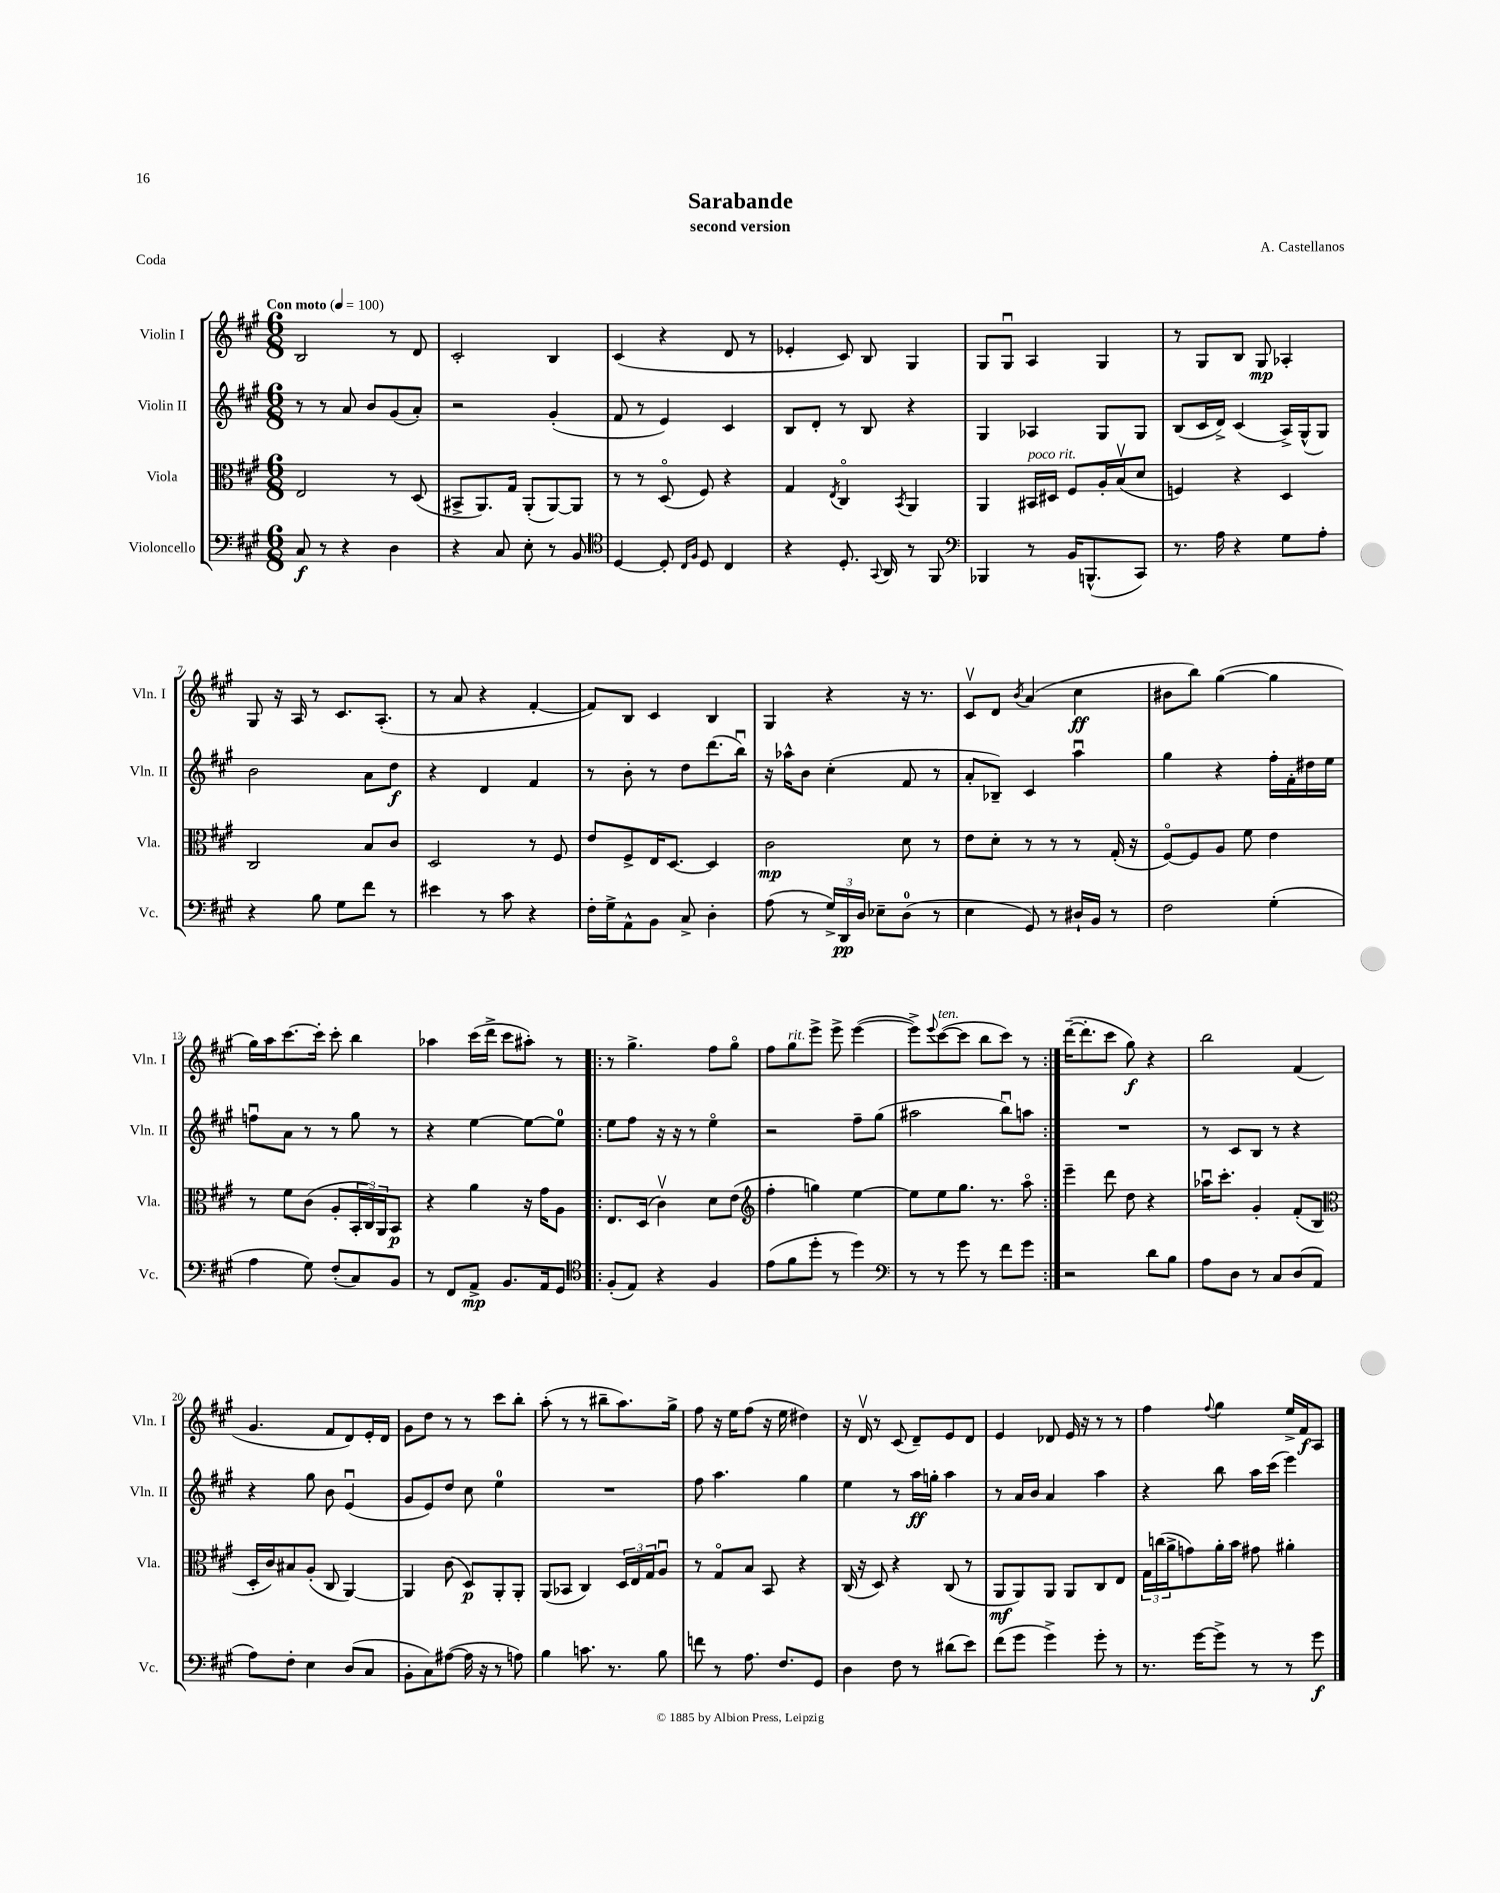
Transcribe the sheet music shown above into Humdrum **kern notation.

**kern	**dynam	**kern	**dynam	**kern	**dynam	**kern	**dynam
*part4	*part4	*part3	*part3	*part2	*part2	*part1	*part1
*staff4	*staff4	*staff3	*staff3	*staff2	*staff2	*staff1	*staff1
*I"Violoncello	*	*I"Viola	*	*I"Violin II	*	*I"Violin I	*
*I'Vc.	*	*I'Vla.	*	*I'Vln. II	*	*I'Vln. I	*
*clefF4	*	*clefC3	*	*clefG2	*	*clefG2	*
*k[f#c#g#]	*	*k[f#c#g#]	*	*k[f#c#g#]	*	*k[f#c#g#]	*
*M6/8	*	*M6/8	*	*M6/8	*	*M6/8	*
*MM100	*	*MM100	*	*MM100	*	*MM100	*
=1	=1	=1	=1	=1	=1	=1	=1
!	!	!	!	!	!	!LO:TX:a:B:t=Con moto	!
8C#/	f	2E/	.	8r	.	2B/	.
8r	.	.	.	8r	.	.	.
4r	.	.	.	8a/	.	.	.
.	.	.	.	8b/L	.	.	.
4D\	.	8r	.	(8g#/	.	8r	.
.	.	(8D/	.	8a'/J)	.	8d/	.
=2	=2	=2	=2	=2	=2	=2	=2
4r	.	8BB#X^/L	.	2r	.	2c#'/	.
.	.	8.AA/)	.	.	.	.	.
8C#/	.	.	.	.	.	.	.
.	.	16G#/Jk	.	.	.	.	.
8E'\	.	(8AA'/L	.	.	.	.	.
8r	.	[8AA/)	.	(4g#'/	.	4B/	.
8BB/	.	8AA/J]	.	.	.	.	.
=3	=3	=3	=3	=3	=3	=3	=3
*clefC4	*	*	*	*	*	*	*
[4D/	.	8r	.	8f#/	.	(4c#/	.
.	.	8r	.	8r	.	.	.
8D'/]	.	(8D/	.	4e/)	.	4r	.
16qqC#/LL	.	.	.	.	.	.	.
16qqF#/JJ	.	.	.	.	.	.	.
8D/	.	8F#/)	.	.	.	.	.
4C#/	.	4r	.	4c#/	.	8d/	.
.	.	.	.	.	.	8r	.
=4	=4	=4	=4	=4	=4	=4	=4
4r	.	4G#/	.	8B/L	.	4e-X'/	.
.	.	.	.	8d'/J	.	.	.
.	.	8qE/	.	.	.	.	.
8.D'/	.	4C#/	.	8r	.	8c#/)	.
.	.	.	.	8B/	.	8B/	.
8qqGG#/	.	.	.	.	.	.	.
16AA/	.	.	.	.	.	.	.
.	.	8qBB/	.	.	.	.	.
8r	.	4AA/	.	4r	.	4G#/	.
8FF#/	.	.	.	.	.	.	.
=5	=5	=5	=5	=5	=5	=5	=5
*clefF4	*	*	*	*	*	*	*
4BBB-X/	.	4AA/	.	4G#/	.	8G#/L	.
.	.	.	.	.	.	8G#u/J	.
!	!	!LO:TX:a:i:t=poco rit.	!	!	!	!	!
8r	.	16BB#X/LL	.	4A-X/	.	4A/	.
.	.	16D#X/JJ	.	.	.	.	.
16BB/KL	.	8F#/L	.	.	.	.	.
(8.BBBn^^/	.	.	.	.	.	.	.
.	.	16A'/L	.	8G#/L	.	4G#/	.
.	.	(16Bv/J	.	.	.	.	.
8CC#/J)	.	8d/J	.	8G#/J	.	.	.
=6	=6	=6	=6	=6	=6	=6	=6
8.r	.	4Fn/)	.	(8B/L	.	8r	.
.	.	.	.	16c#/L	.	8G#/L	.
16A\	.	.	.	16d^/JJ)	.	.	.
4r	.	4r	.	(4c#/	.	8B/J	.
.	.	.	.	.	.	8G#/	mp
8G#\L	.	4D/	.	16A^/LL)	.	4A-X'/	.
.	.	.	.	(16G#^^/J	.	.	.
8A'\J	.	.	.	8G#/J)	.	.	.
!!LO:LB:g=z
=7	=7	=7	=7	=7	=7	=7	=7
4r	.	2C#/	.	2b\	.	8G#/	.
.	.	.	.	.	.	16r	.
.	.	.	.	.	.	16A/	.
8B\	.	.	.	.	.	8r	.
8G#\L	.	.	.	.	.	8.c#/L	.
8f#\J	.	8B/L	.	8a\L	.	.	.
.	.	.	.	.	.	(8.A'/J	.
8r	.	8c#/J	.	8dd\J	f	.	.
=8	=8	=8	=8	=8	=8	=8	=8
4e#X\	.	2D/	.	4r	.	8r	.
.	.	.	.	.	.	8a/	.
8r	.	.	.	4d/	.	4r	.
8c#\	.	.	.	.	.	.	.
4r	.	8r	.	4f#/	.	[4f#'/	.
.	.	8F#/	.	.	.	.	.
=9	=9	=9	=9	=9	=9	=9	=9
16F#'\LL	.	8e/L	.	8r	.	8f#/L])	.
16G#^\J	.	.	.	.	.	.	.
8AA^^\	.	8F#^/	.	8b'\	.	8B/J	.
8BB\J	.	16E/K	.	8r	.	4c#/	.
.	.	[8.D/J	.	.	.	.	.
8C#^/	.	.	.	8dd\L	.	.	.
4D'\	.	4D/]	.	(8.ddd\	.	4B/	.
.	.	.	.	16bbu\Jk)	.	.	.
=10	=10	=10	=10	=10	=10	=10	=10
(8A\	.	2c#\	mp	16r	.	4G#/	.
.	.	.	.	16aa-X^^\KL	.	.	.
8r	.	.	.	8b\J	.	.	.
24G#^/LL)	.	.	.	(4cc#'\	.	4r	.
24DD/	pp	.	.	.	.	.	.
24D/JJ	.	.	.	.	.	.	.
8E-X~\L	.	.	.	.	.	.	.
(8D\J	.	8d\	.	8f#/	.	16r	.
.	.	.	.	.	.	8.r	.
8r	.	8r	.	8r	.	.	.
=11	=11	=11	=11	=11	=11	=11	=11
4E\	.	8e\L	.	8a'/L	.	8c#v/L	.
.	.	8d'\J	.	8B-X~/J)	.	8d/J	.
.	.	.	.	.	.	8qb/	.
8GG#/)	.	8r	.	4c#/	.	(4a/	.
8r	.	8r	.	.	.	.	.
16D#X`/LL	.	8r	.	4aau\	.	4cc#\	ff
16BB/JJ	.	.	.	.	.	.	.
8r	.	(16G#'/	.	.	.	.	.
.	.	16r	.	.	.	.	.
=12	=12	=12	=12	=12	=12	=12	=12
2F#\	.	[8F#/L)	.	4gg#\	.	8b#X\L	.
.	.	8F#/]	.	.	.	8bb\J)	.
.	.	8A/J	.	4r	.	([4gg#\	.
.	.	8f#\	.	.	.	.	.
(4G#'\	.	4e\	.	16ff#'\LL	.	4gg#\]	.
.	.	.	.	16f#'\	.	.	.
.	.	.	.	16dd#X\	.	.	.
.	.	.	.	16ee\JJ	.	.	.
!!LO:LB:g=z
=13	=13	=13	=13	=13	=13	=13	=13
4A\	.	8r	.	8ffnu\L	.	16gg#\LL)	.
.	.	.	.	.	.	16aa\J	.
.	.	8f#\L	.	8a\J	.	[8.ccc#\	.
8G#\)	.	(8c#\J	.	8r	.	.	.
.	.	.	.	.	.	16ccc#'\Jk]	.
(8F#'/L	.	8A'/L	.	8r	.	8ccc#'\	.
8C#/)	.	24BB'/L	.	8gg#\	.	4bb\	.
.	.	24C#/)	.	.	.	.	.
.	.	24AA/J	.	.	.	.	.
8BB/J	.	8BB/J	p	8r	.	.	.
=14	=14	=14	=14	=14	=14	=14	=14
8r	.	4r	.	4r	.	4aa-X\	.
8FF#/L	.	.	.	.	.	.	.
8AA^/J	mp	4a\	.	[4ee\	.	(16ccc#\LL	.
.	.	.	.	.	.	16ddd^\JJ	.
8.BB/L	.	.	.	.	.	8ccc#\L	.
.	.	16r	.	8ee\L_	.	8aa#X'\J)	.
16AA/k	.	16g#\KL	.	.	.	.	.
8GG#/J	.	8A\J	.	8ee\J]	.	8r	.
=15!|:	=15!|:	=15!|:	=15!|:	=15!|:	=15!|:	=15!|:	=15!|:
*clefC4	*	*	*	*	*	*	*
(8F#'/L	.	8.E/L	.	8ee\L	.	8r	.
8E/J)	.	.	.	8ff#\J	.	4.gg#^\	.
.	.	(16D/Jk	.	.	.	.	.
4r	.	4c#v\)	.	16r	.	.	.
.	.	.	.	16r	.	.	.
.	.	.	.	8r	.	.	.
4F#/	.	8d\L	.	4ee\	.	8ff#\L	.
.	.	(8e\J	.	.	.	8gg#\J	.
=16	=16	=16	=16	=16	=16	=16	=16
*	*	*clefG2	*	*	*	*	*
(8e\L	.	4ff#'\	.	2r	.	8ff#\L	.
!	!	!	!	!	!	!LO:TX:a:i:t=rit.	!
8f#\	.	.	.	.	.	8gg#\	.
8dd'\J	.	4ggn\)	.	.	.	8eee^\J	.
8r	.	.	.	.	.	8eee^\	.
4dd\)	.	[4ee\	.	8ff#~\L	.	([4eee\	.
.	.	.	.	(8gg#\J	.	.	.
=17	=17	=17	=17	=17	=17	=17	=17
*clefF4	*	*	*	*	*	*	*
8r	.	8ee\L]	.	2aa#X\	.	8eee^\L])	.
.	.	.	.	.	.	8qqeee/	.
!	!	!	!	!	!	!LO:TX:a:i:t=ten.	!
8r	.	8ee\	.	.	.	([8ccc#\	.
8g#\	.	8.gg#\J	.	.	.	8ccc#\J]	.
8r	.	.	.	.	.	8bb\L	.
.	.	8.r	.	.	.	.	.
8f#\L	.	.	.	8bbu\L)	.	8ccc#\J)	.
8g#\J	.	8aa\	.	8aan\J	.	8r	.
=18:|!	=18:|!	=18:|!	=18:|!	=18:|!	=18:|!	=18:|!	=18:|!
2r	.	4eee~\	.	2.r	.	([16ddd~\KL	.
.	.	.	.	.	.	8.ddd'\]	.
.	.	8ddd\	.	.	.	8ccc#\J	.
.	.	8dd\	.	.	.	8gg#\)	f
8d\L	.	4r	.	.	.	4r	.
8B\J	.	.	.	.	.	.	.
=19	=19	=19	=19	=19	=19	=19	=19
8A\L	.	16aa-Xu\KL	.	8r	.	2bb\	.
.	.	8.ccc#'\J	.	.	.	.	.
8D\J	.	.	.	8c#/L	.	.	.
8r	.	4g#'/	.	8B/J	.	.	.
8C#/L	.	.	.	8r	.	.	.
(8D/	.	(8f#'/L	.	4r	.	(4f#/	.
8AA/J	.	8B/J	.	.	.	.	.
!!LO:LB:g=z
=20	=20	=20	=20	=20	=20	=20	=20
*	*	*clefC3	*	*	*	*	*
8A\L)	.	16D'/LL	.	4r	.	4.g#/	.
.	.	16c#/J)	.	.	.	.	.
8F#'\J	.	8B#X/	.	.	.	.	.
4E\	.	(8A'/J	.	8gg#\	.	.	.
.	.	8C#/	.	8b\	.	8f#/L	.
(8D/L	.	[4AA/)	.	(4eu/	.	8d/)	.
8C#/J	.	.	.	.	.	16e'/L	.
.	.	.	.	.	.	16d/JJ	.
=21	=21	=21	=21	=21	=21	=21	=21
8BB'\L	.	4AA/]	.	8g#/L	.	8g#\L	.
8C#\)	.	.	.	8e/)	.	8dd\J	.
([8A#X\J	.	(8c#\	.	8dd/J	.	8r	.
16A#\]	.	8D/L)	p	8cc#\	.	8r	.
16r	.	.	.	.	.	.	.
8r	.	8AA'/	.	4ee\	.	8ccc#\L	.
8An\)	.	8AA'/J	.	.	.	8bb'\J	.
=22	=22	=22	=22	=22	=22	=22	=22
4B\	.	(8AA/L	.	2.r	.	(8aa'\	.
.	.	8BB-X/J	.	.	.	8r	.
8.cn\	.	4C#/)	.	.	.	8r	.
.	.	.	.	.	.	8bb#X~\L	.
8.r	.	.	.	.	.	.	.
.	.	24D/LL	.	.	.	8.aa\)	.
.	.	24E/	.	.	.	.	.
.	.	24G#/J	.	.	.	.	.
8B\	.	8Au/J	.	.	.	.	.
.	.	.	.	.	.	16gg#^\Jk	.
=23	=23	=23	=23	=23	=23	=23	=23
8fn\	.	8r	.	8ff#\	.	8ff#\	.
8r	.	8G#/L	.	4.aa\	.	16r	.
.	.	.	.	.	.	16ee\KL	.
8.A\	.	8B/J	.	.	.	(8ff#\J	.
.	.	8BB/	.	.	.	16r	.
8.F#/L	.	.	.	.	.	16ee\	.
.	.	4r	.	4gg#\	.	4dd#X\)	.
8GG#/J	.	.	.	.	.	.	.
=24	=24	=24	=24	=24	=24	=24	=24
4D\	.	(16C#/	.	4ee\	.	16r	.
.	.	16r	.	.	.	16dv/	.
.	.	8D/)	.	.	.	8r	.
8F#\	.	4r	.	8r	.	(8c#/	.
8r	.	.	.	16aa\LL	ff	8d~/L)	.
.	.	.	.	16ggn'\JJ	.	.	.
(8d#X\L	.	(8C#/	.	4aa\	.	8e/	.
8e\J)	.	8r	.	.	.	8d/J	.
=25	=25	=25	=25	=25	=25	=25	=25
(8f#\L	.	8AA/L	mf	8r	.	4e/	.
8g#\J	.	8AA/)	.	16a/LL	.	.	.
.	.	.	.	16b/JJ	.	.	.
4g#^\)	.	8AA/J	.	4a/	.	8d-X/	.
.	.	8AA/L	.	.	.	16e/	.
.	.	.	.	.	.	16r	.
8g#'\	.	8C#/	.	4aa\	.	8r	.
8r	.	8E/J	.	.	.	8r	.
=26	=26	=26	=26	=26	=26	=26	=26
8.r	.	24G#\LL	.	4r	.	4ff#\	.
.	.	(24ccn\	.	.	.	.	.
.	.	24a^\J	.	.	.	.	.
.	.	8gn\)	.	.	.	.	.
[16g#\KL	.	.	.	.	.	.	.
.	.	.	.	.	.	8qqff#/	.
8g#^\J]	.	16a'\L	.	8bb\	.	4gg#\	.
.	.	16b\JJ	.	.	.	.	.
8r	.	8g#X\	.	16aa\LL	.	.	.
.	.	.	.	(16ccc#\JJ	.	.	.
8r	.	4a#X'\	.	4eee\)	.	16ee^/LL	.
.	.	.	.	.	.	16f#/J	f
8g#\	f	.	.	.	.	8A/J	.
==	==	==	==	==	==	==	==
*-	*-	*-	*-	*-	*-	*-	*-
